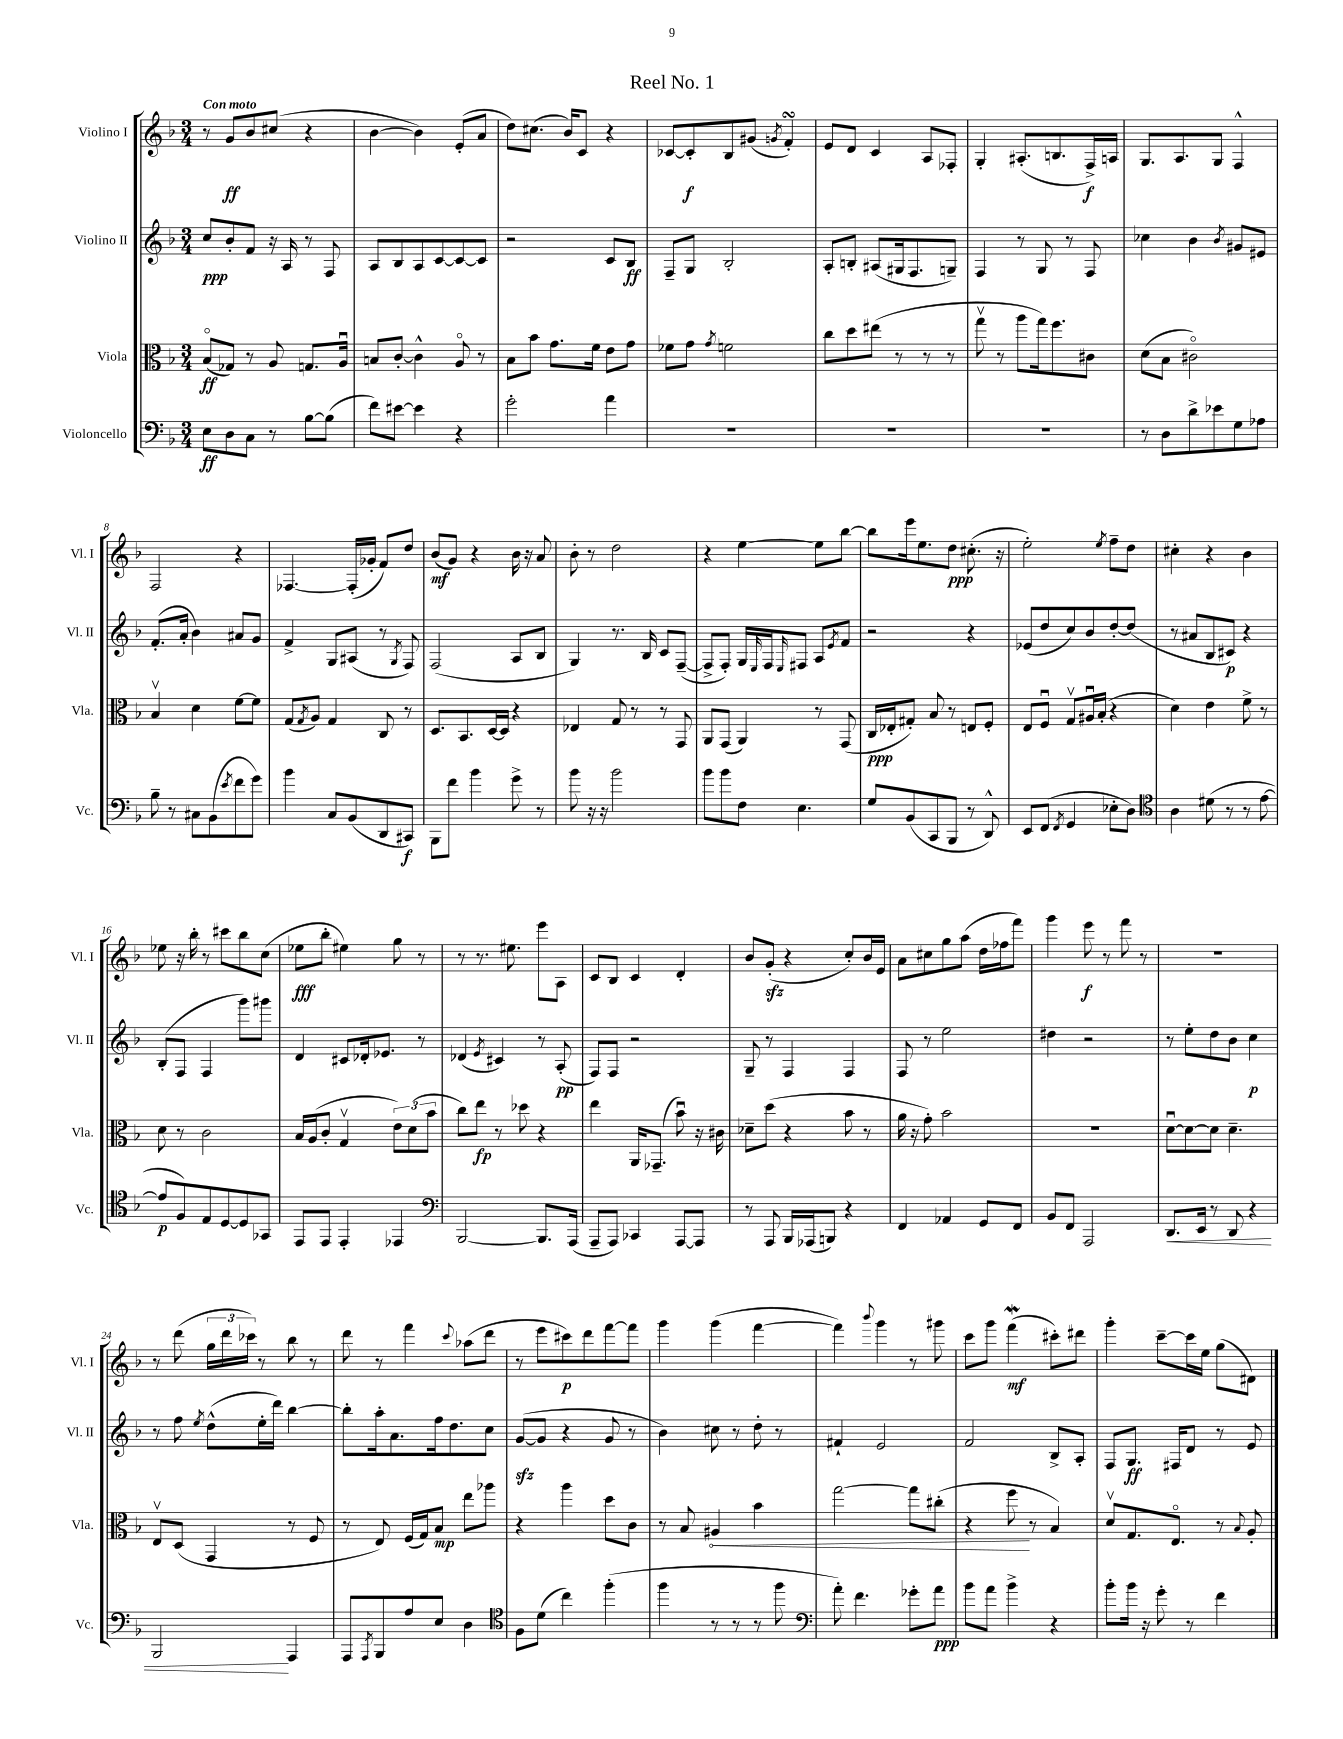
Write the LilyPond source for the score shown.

\header { title = "Reel No. 1" }
<<
\new StaffGroup <<
\new Staff = "s0" \with { instrumentName = "Violino I" shortInstrumentName = "Vl. I" } {
    \clef treble \key f \major \numericTimeSignature \time 3/4 \tempo "Con moto"
    r8 g'8\ff bes'8 cis''8( r4 |
    bes'4~ bes'4) e'8-.( a'8 |
    d''8) cis''8.( bes'16) c'8 r4 |
    ces'8~ ces'8-.\f bes8 gis'8( \acciaccatura { g'8 } f'4-.\turn) |
    e'8 d'8 c'4 a8 fes8-. |
    g4-. ais8.-.( b8. f16->\f) a16 |
    g8. a8. g8 f4-^ |
    f2 r4 |
    fes4.~ fes16-.( ges'16-. f'8) d''8 |
    bes'8\mf( g'8) r4 bes'16 r16 a'8 |
    bes'8-. r8 d''2 |
    r4 e''4~ e''8 bes''8~ |
    bes''8 e'''16 e''8. d''8\ppp cis''8.-.( r16 |
    e''2-.) \acciaccatura { e''8 } f''8-- d''8 |
    cis''4-. r4 bes'4 |
    ees''8 r16 bes''16-. r8 cis'''8 bes''8 c''8( |
    ees''8\fff bes''8-. eis''4) g''8 r8 |
    r8 r8. eis''8. e'''8 a8 |
    c'8 bes8 c'4 d'4-. |
    bes'8 g'8-.\sfz( r4 c''8-.) bes'16 e'16 |
    a'8 cis''8 g''8 a''8( d''16 fes''16 f'''8) |
    g'''4 e'''8\f r8 f'''8 r8 |
    R2. |
    r8 d'''8( \tuplet 3/2 { g''16 d'''16 ces'''16) } r8 bes''8 r8 |
    d'''8 r8 f'''4 \appoggiatura { c'''8 } aes''8( d'''8 |
    r8 e'''8 cis'''8\p) d'''8 f'''8~ f'''8 |
    g'''4 g'''4( f'''4~ |
    f'''4) \appoggiatura { bes'''8 } g'''4 r8 gis'''8 |
    c'''8 g'''8 f'''4\mordent\mf( cis'''8-.) dis'''8 |
    g'''4-. c'''8~-- c'''16 e''16 g''8( dis'8) \bar "|." |
}
\new Staff = "s1" \with { instrumentName = "Violino II" shortInstrumentName = "Vl. II" } {
    \clef treble \key f \major \numericTimeSignature \time 3/4
    c''8\ppp bes'8-. f'8 r16 a16 r8 f8 |
    a8 bes8 a8 c'8~ c'8~ c'8 |
    r2 c'8 bes8\ff |
    f8-- g8 bes2-. |
    a8-. b8-. ais8( gis16 f8. g8--) |
    f4 r8 g8 r8 f8 |
    ces''4 bes'4 \acciaccatura { bes'8 } gis'8 eis'8 |
    f'8.-.( a'16-. bes'4) ais'8 g'8 |
    f'4-> g8 ais8( r8 \acciaccatura { g8 } f8) |
    f2( a8 bes8 |
    g4) r8. bes16 c'8 f8~--( |
    f8-> f8-.) g16 \grace { e16 } f16 \grace { e16 } fis8 a8 \acciaccatura { e'8 } f'8 |
    r2 r4 |
    ees'8( d''8 c''8) bes'8 d''8~-. d''8( |
    r8 ais'8 bes8 cis'8\p) r4 |
    bes8-.( f8 f4 g'''8) gis'''8 |
    d'4 cis'8 des'16-. ees'8. r8 |
    des'4( \acciaccatura { e'8 } cis'4) r8 a8-.\pp( |
    f8) f8 r2 |
    g8-- r8 f4 f4 |
    f8 r8 e''2 |
    dis''4 r2 |
    r8 e''8-. d''8 bes'8 c''4\p |
    r8 f''8 \acciaccatura { e''8 } d''8-^( e''16-. d'''16) bes''4~ |
    bes''8-. a''16-. a'8. f''16 d''8. c''8 |
    g'8~\sfz( g'8 r4 g'8 r8 |
    bes'4) cis''8 r8 d''8-. r8 |
    fis'4-! e'2 |
    f'2 bes8-> a8-. |
    f8 g8.\ff fis16 d'8 r8 e'8 \bar "|." |
}
\new Staff = "s2" \with { instrumentName = "Viola" shortInstrumentName = "Vla." } {
    \clef alto \key f \major \numericTimeSignature \time 3/4
    bes8\flageolet\ff( ges8) r8 a8 g8. a16\downbow |
    b8 c'8~-. c'4-^ a8\flageolet r8 |
    bes8 bes'8 g'8. f'16 e'8 g'8 |
    fes'8 g'8 \acciaccatura { g'8 } f'2 |
    c''8 d''8 eis''8( r8 r8 r8 |
    g''8\upbow r8 a''8 g''16) f''8. cis'8 |
    d'8( bes8 cis'2\flageolet) |
    bes4\upbow d'4 f'8~ f'8 |
    g8( \acciaccatura { g8 } a8) g4 c8 r8 |
    d8. bes,8. d16~ d16 r4 |
    ees4 g8 r8 r8 g,8 |
    a,8 g,8( a,4) r8 g,8( |
    c16\ppp ees16-. gis8-.) bes8 r8 e8 f8-. |
    e8 f8\downbow g8\upbow ais16\downbow bes16-.( r4 |
    d'4) e'4 f'8-> r8 |
    d'8 r8 c'2 |
    bes16 a16( c'8-. g4\upbow \tuplet 3/2 { e'8) d'8( bes'8 } |
    c''8) e''8\fp r8 des''8 r4 |
    e''4 a,16 ges,8.--( bes'8\downbow) r16 cis'16 |
    des'8-- d''8( r4 bes'8 r8 |
    a'16 r16 g'8-.) bes'2 |
    R2. |
    d'8~\downbow d'8~ d'8 d'4.-- |
    e8\upbow d8( g,4 r8 f8 |
    r8 e8) f16( g16) bes8\mp e''8 aes''8 |
    r4 a''4 d''8 c'8 |
    r8 bes8 \once \override Hairpin.circled-tip = ##t ais4\< bes'4 |
    g''2~ g''8 cis''8-.( |
    r4 f''8\! r8 bes4) |
    d'8\upbow g8. e8.\flageolet r8 \appoggiatura { bes8 } a8-. \bar "|." |
}
\new Staff = "s3" \with { instrumentName = "Violoncello" shortInstrumentName = "Vc." } {
    \clef bass \key f \major \numericTimeSignature \time 3/4
    e8\ff d8 c8 r8 bes8~ bes8( |
    f'8) eis'8~ eis'4 r4 |
    g'2-. a'4 |
    R2. |
    R2. |
    R2. |
    r8 d8 d'8-> ees'8 g8 aes8 |
    bes8-- r8 cis8 bes,8( \acciaccatura { e'8 } f'8 g'8) |
    bes'4 c8 bes,8( d,8 cis,8\f) |
    bes,,8 f'8 bes'4 g'8-> r8 |
    bes'8 r16 r16 bes'2 |
    bes'8 bes'8 f8 e4. |
    g8 bes,8( c,8 bes,,8 r8 d,8-^) |
    e,8 f,8( \acciaccatura { f,8 } g,4 ees8-. d8) |
    \clef tenor a4 dis'8( r8 r8 e'8~ |
    e'8\p f8) e8 d8~ d8 ges,8 |
    e,8 e,8 e,4-. ees,4 |
    \clef bass bes,,2~ bes,,8. a,,16( |
    a,,8-- a,,8) ces,4 a,,8~ a,,8 |
    r8 a,,8 bes,,16 aes,,16( b,,8) r4 |
    f,4 aes,4 g,8 f,8 |
    bes,8 f,8 a,,2 |
    d,8.\< e,16 r8 d,8 r4 |
    bes,,2\! a,,4 |
    a,,8 \acciaccatura { a,,8 } bes,,8 a8 e8 d4 |
    \clef tenor f8 d'8( c''4) f''4-.( |
    f''4 r8 r8 r8 f''8 |
    \clef bass a'8-.) f'4. ges'8-. a'8\ppp |
    bes'8 a'8 bes'4-> r4 |
    bes'8-. bes'16 r16 g'8-. r8 f'4 \bar "|." |
}
>>
>>
